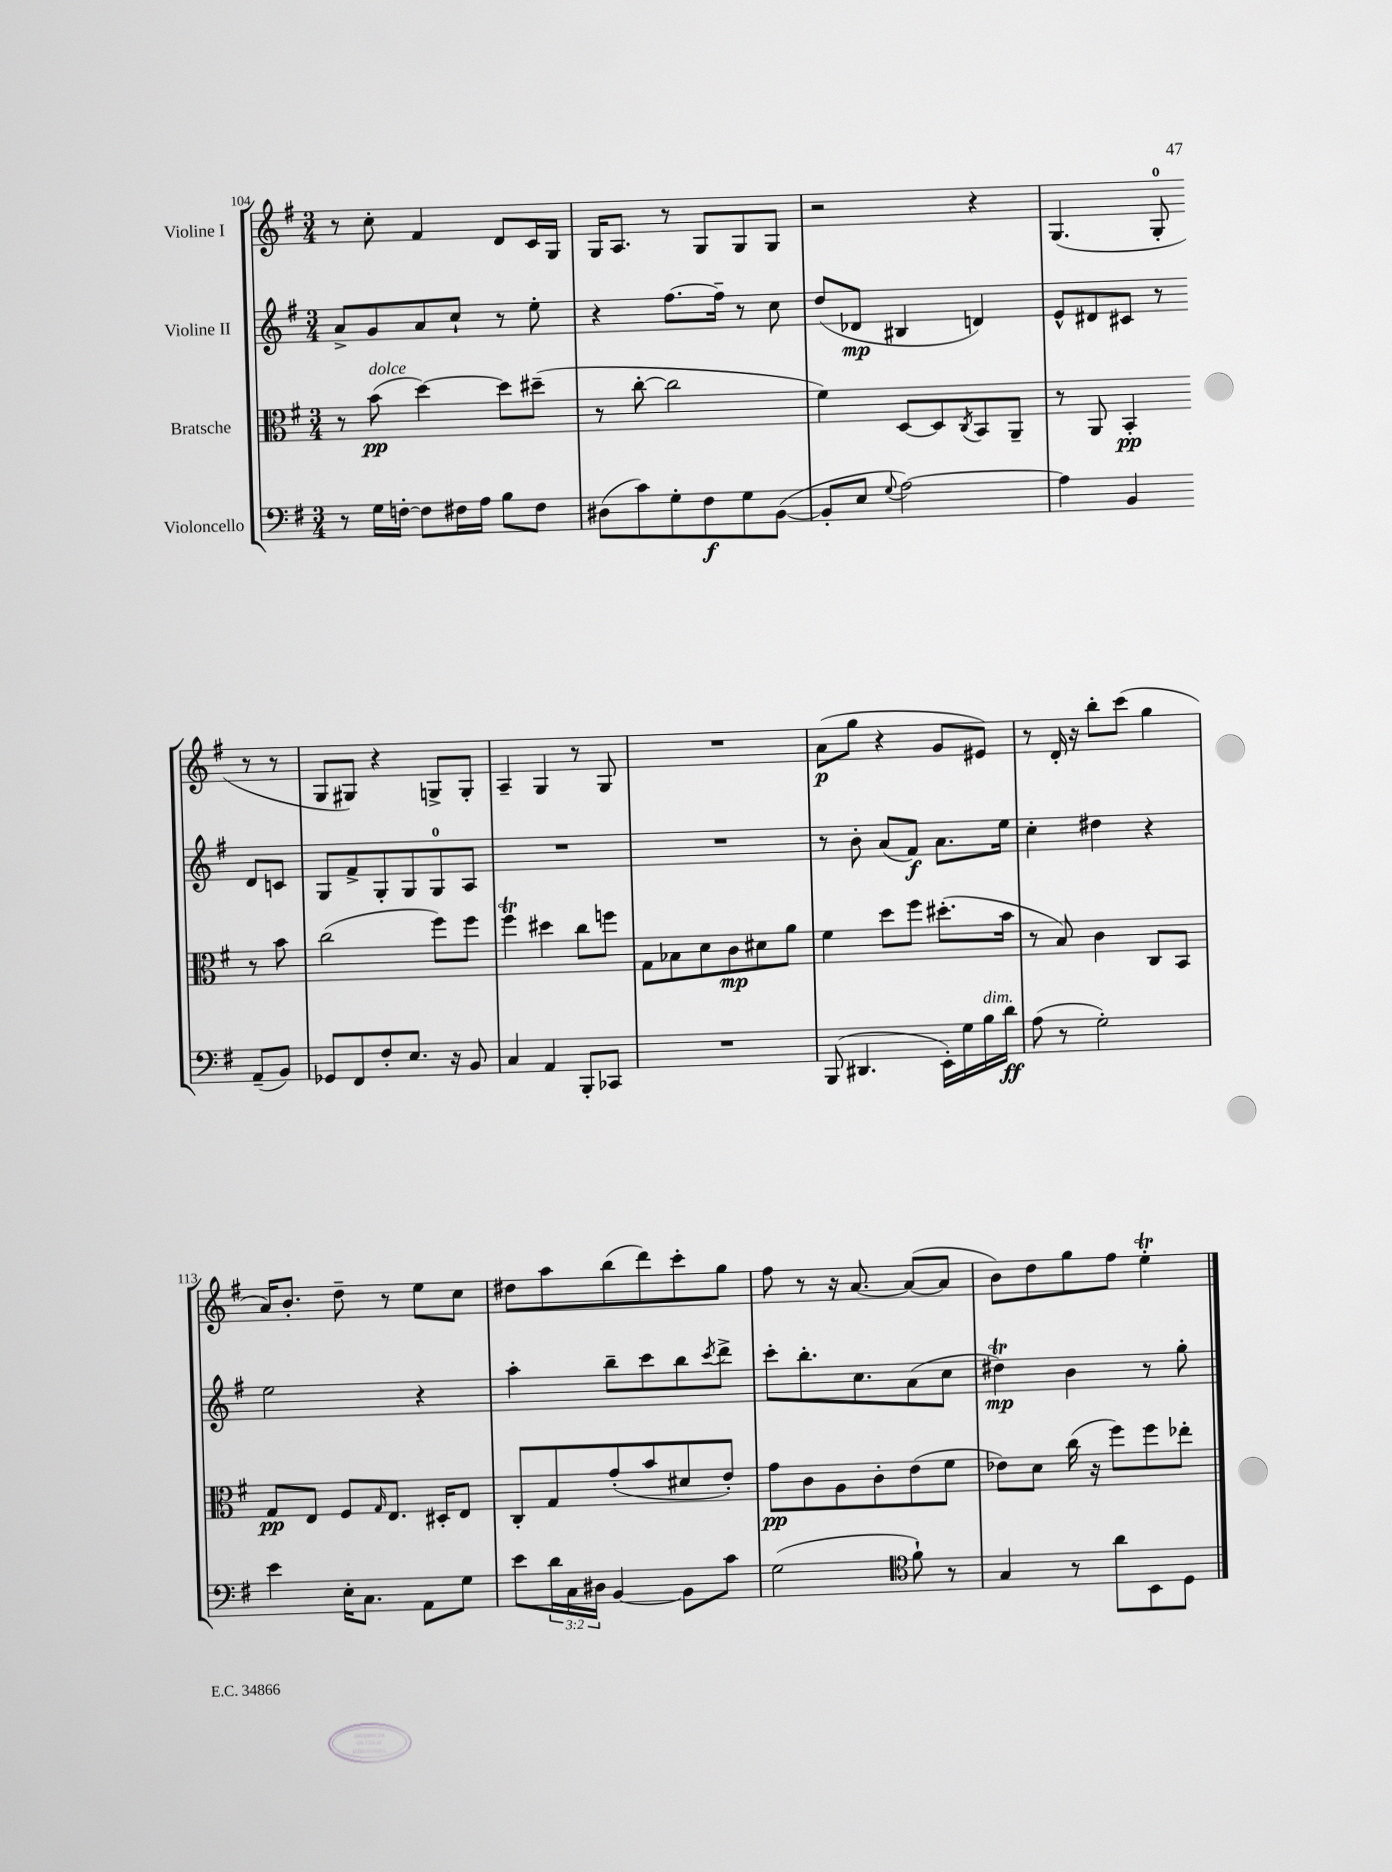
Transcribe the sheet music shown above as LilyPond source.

<<
\new StaffGroup <<
\new Staff = "s0" \with { instrumentName = "Violine I" } {
    \clef treble \key g \major \numericTimeSignature \time 3/4
    r8 c''8-. fis'4 d'8 c'16 g16 |
    g16 a8. r8 g8 g8 g8 |
    r2 r4 |
    g4.( g8-0-. r8 r8 |
    g8 gis8) r4 g8-> g8-. |
    a4-- g4 r8 g8 |
    R2. |
    a'8\p( g''8 r4 g'8 eis'8) |
    r8 d'16-. r16 b''8-. c'''8( g''4 |
    a'16) b'8.-. d''8-- r8 e''8 c''8 |
    dis''8 a''8 b''8( d'''8) c'''8-. g''8 |
    fis''8 r8 r16 a'8.~ a'8~( a'8 |
    b'8) d''8 g''8 fis''8 e''4-.\trill \bar "|." |
}
\new Staff = "s1" \with { instrumentName = "Violine II" } {
    \clef treble \key g \major \numericTimeSignature \time 3/4
    a'8-> g'8 a'8 c''8-! r8 e''8-. |
    r4 fis''8.~ fis''16-- r8 c''8 |
    d''8( des'8\mp bis4 d'4) |
    e'8-^ dis'8 cis'8 r8 dis'8 c'8 |
    g8 fis'8-> g8-. g8 g8-0 a8 |
    R2. |
    R2. |
    r8 b'8-. a'8( fis'8\f) a'8. e''16 |
    c''4-. dis''4 r4 |
    e''2 r4 |
    a''4-. b''8-- c'''8 b''8 \acciaccatura { c'''8 } d'''8-> |
    c'''8-. b''8.-. c''8. a'8( c''8 |
    dis''4\trill\mp) b'4 r8 g''8-. \bar "|." |
}
\new Staff = "s2" \with { instrumentName = "Bratsche" } {
    \clef alto \key g \major \numericTimeSignature \time 3/4
    r8 b'8\pp^\markup { \italic "dolce" }( d''4~) d''8 dis''8--( |
    r8 c''8~-. c''2 |
    fis'4) d8~ d8 \acciaccatura { c8 } b,8 a,8-- |
    r8 a,8 b,4-.\pp r8 b'8 |
    c''2( fis''8) fis''8 |
    fis''4\trill dis''4 c''8 f''8 |
    g8 bes8 d'8 c'8\mp dis'8 a'8 |
    fis'4 d''8 fis''8 dis''8.-.( b'16 |
    r8 b8) c'4 c8 b,8 |
    g8\pp e8 fis8 \grace { g16 } e8. dis16-. e8 |
    c8-. g8 g'8-.( b'8 dis'8 e'8-.) |
    g'8\pp c'8 a8 c'8-. e'8( fis'8 |
    ees'8) d'8 c''16( r16 fis''8) fis''8 ees''8-. \bar "|." |
}
\new Staff = "s3" \with { instrumentName = "Violoncello" } {
    \clef bass \key g \major \numericTimeSignature \time 3/4 \override Staff.TupletNumber.text = #tuplet-number::calc-fraction-text
    r8 g16 f16~-. f8 fis16 a16 b8 fis8 |
    dis8( c'8) g8-. fis8\f g8 b,8~( |
    b,8-. e8 \appoggiatura { g8 } a2~) |
    a4 b,4 a,8--( b,8) |
    ges,8 fis,8 fis8-. e8. r16 b,8 |
    c4 a,4 b,,8-. ces,8 |
    R2. |
    b,,8( dis,4. e,16-.) g16 b16^\markup { \italic "dim." } d'16\ff |
    a8( r8 g2-.) |
    e'4 e16-. c8. a,8 g8 |
    e'8 \tuplet 3/2 { d'16 c16 dis16 } b,4~ b,8 c'8 |
    g2( \clef tenor fis'8-!) r8 |
    g4 r8 a'8 b,8 d8 \bar "|." |
}
>>
>>
\layout { \context { \Score currentBarNumber = #104 } }
